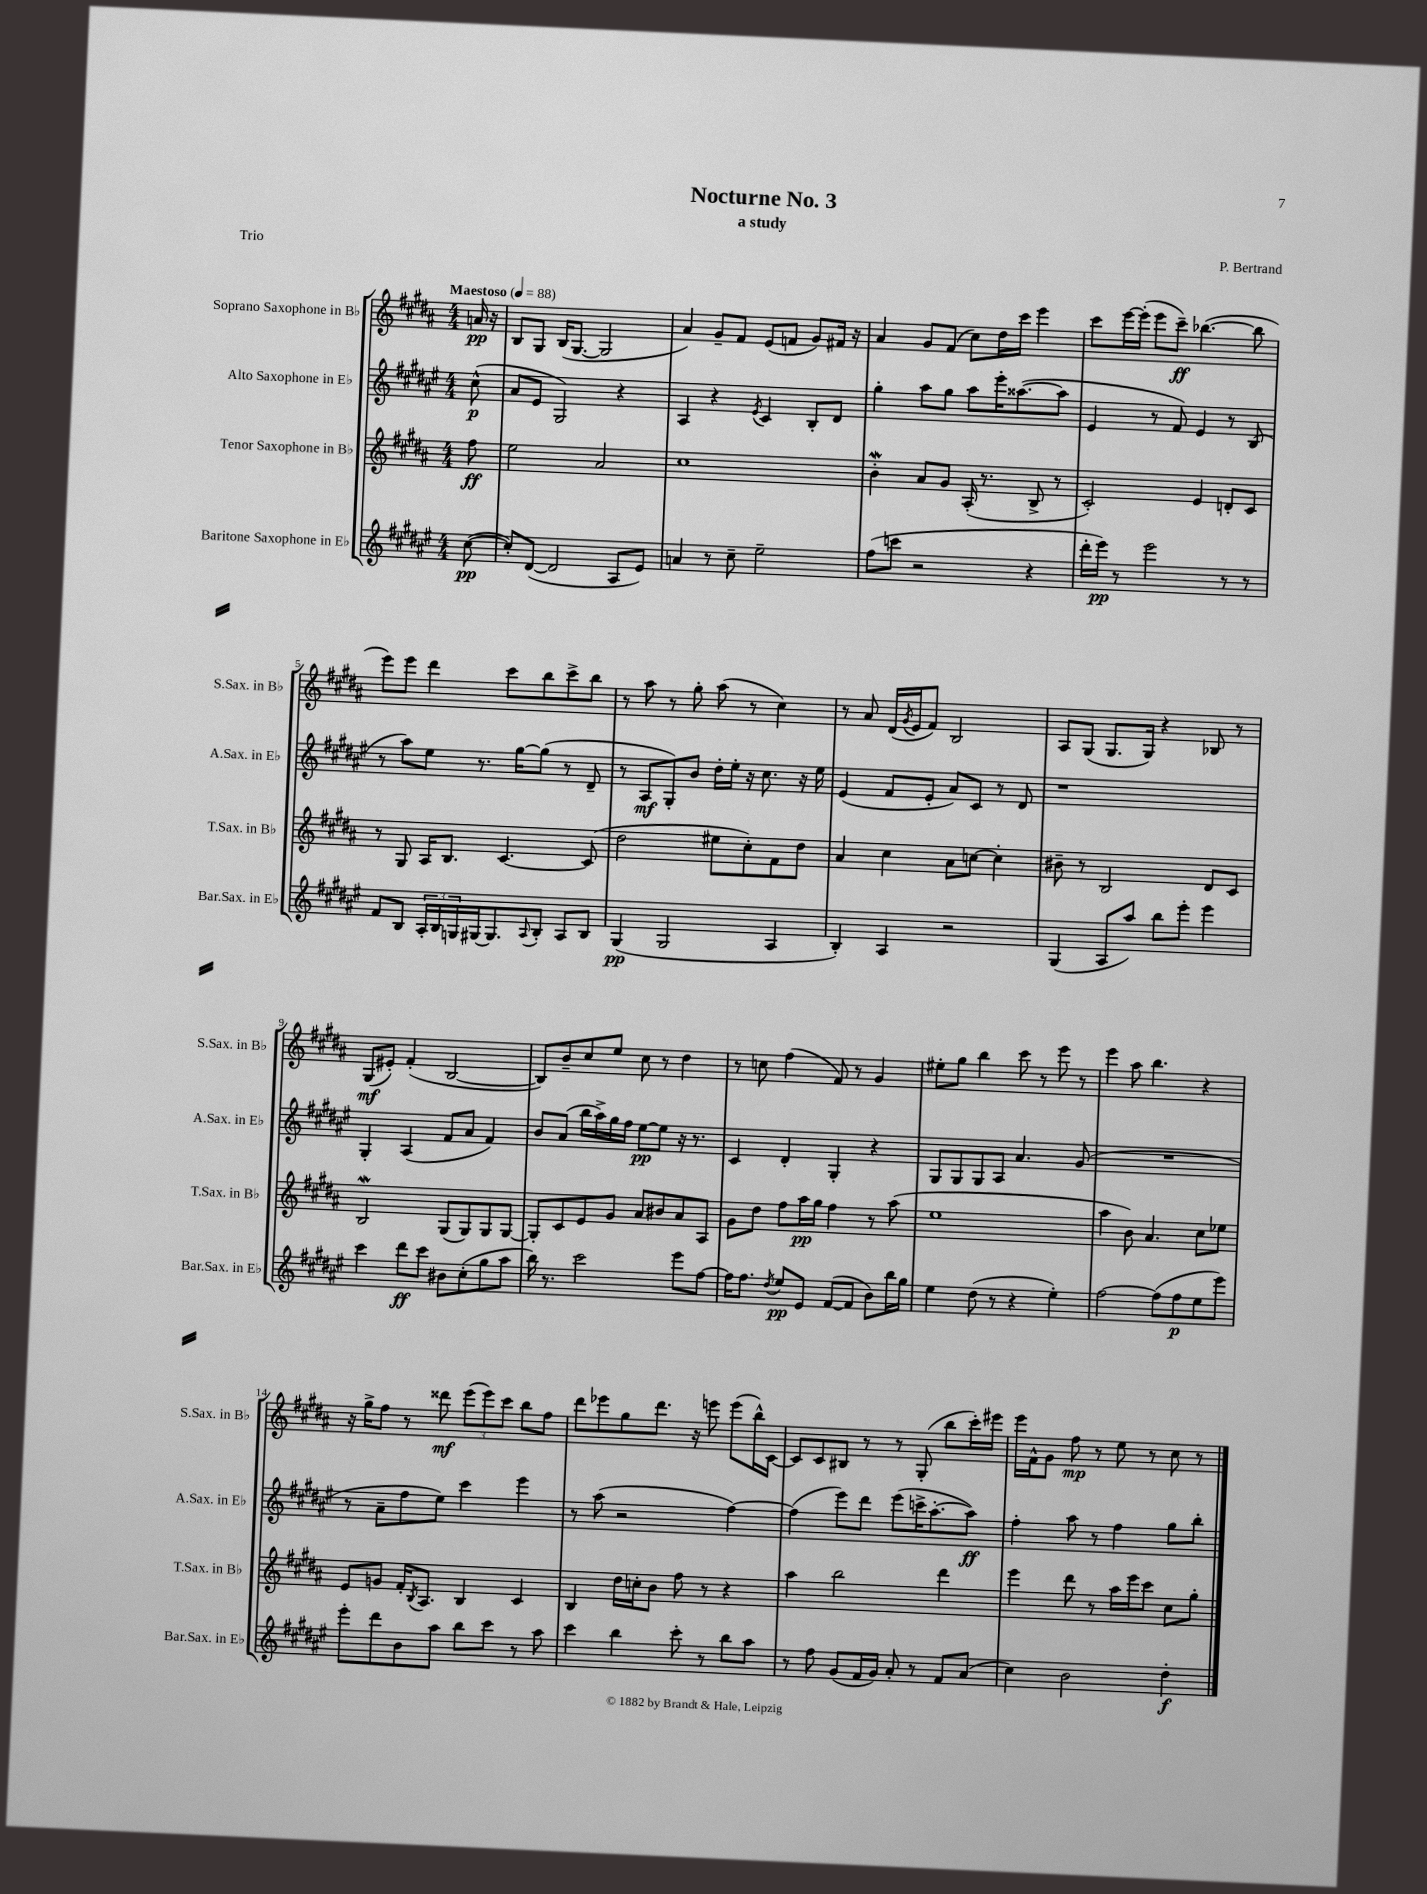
\header { title = "Nocturne No. 3" composer = "P. Bertrand" subtitle = "a study" piece = "Trio" }
<<
\new StaffGroup <<
\new Staff = "s0" \with { instrumentName = "Soprano Saxophone in Bb" shortInstrumentName = "S.Sax. in Bb" } {
    \clef treble \key b \major \numericTimeSignature \time 4/4 \partial 8 \tempo "Maestoso" 4 = 88
    a'16\pp r16 |
    b8 gis8 b16( gis8.~ gis2 |
    ais'4) gis'8-- fis'8 e'8( f'8 gis'8) fis'16 r16 |
    ais'4 gis'8 fis'8( cis''8) dis''16 cis'''16 e'''4 |
    cis'''8 e'''16~ e'''16-.( e'''8 cis'''8--\ff) bes''4.~( bes''8 |
    e'''8) e'''8 dis'''4 cis'''8 b''8 cis'''8-> b''8 |
    r8 ais''8 r8 gis''8-. ais''8( r8 cis''4) |
    r8 ais'8 dis'16( \acciaccatura { gis'8 } e'16 fis'8) b2 |
    ais8 gis8( gis8. gis16) r4 bes8 r8 |
    gis8\mf( eis'8-.) fis'4-.( b2~ |
    b8) b'8-- cis''8 e''8 cis''8 r8 dis''4 |
    r8 c''8 fis''4( fis'8) r8 gis'4 |
    eis''8-. gis''8 b''4 cis'''8 r8 e'''8 r8 |
    e'''4 ais''8 b''4. r4 |
    r16 gis''16-> fis''8 r8 disis'''8\mf \tuplet 3/2 { e'''8( e'''8) cis'''8 } b''8 fis''8 |
    dis'''8 ees'''8 gis''8 dis'''8. r16 e'''8 e'''8( b''16-^) cis'16~ |
    cis'8 cis'8 bis8 r8 r8 gis8-.( b''8 cis'''16-.) eis'''16 |
    e'''16 fis'16-^ gis'8 fis''8\mp r8 e''8 r8 cis''8 r8 \bar "|." |
}
\new Staff = "s1" \with { instrumentName = "Alto Saxophone in Eb" shortInstrumentName = "A.Sax. in Eb" } {
    \clef treble \key fis \major \numericTimeSignature \time 4/4 \partial 8
    cis''8-^\p( |
    ais'8 eis'8 gis2) r4 |
    ais4 r4 \acciaccatura { eis'8 } cis'4 b8-. dis'8 |
    gis''4-. ais''8 gis''8 ais''8 eis'''16-. aisis''8.~( aisis''8 |
    eis'4 r8 fis'8) eis'4 r8 b8( |
    r8 ais''8) eis''8 r8. gis''16~ gis''8( r8 dis'8-- |
    r8 ais8\mf gis8-.) b'8 dis''16-. eis''16-. r16 cis''8. r16 eis''16 |
    eis'4( fis'8 eis'8-. ais'8) cis'8 r8 dis'8 |
    r1 |
    gis4-. ais4( fis'8 ais'8 fis'4) |
    b'8 ais'8( b''16 ais''16->) gis''16 fis''16 eis''8~\pp eis''8 r16 r8. |
    cis'4 dis'4-. gis4-. r4 |
    gis8 gis8 gis8 ais8 ais'4. gis'8( |
    R1 |
    r8 ais'8-- fis''8 eis''8) cis'''4 eis'''4 |
    r8 ais''8( r2 fis''4~) |
    fis''4( eis'''8) dis'''8 eis'''8( c'''16-> ais''8.~-. ais''8\ff) |
    fis''4-. ais''8 r8 fis''4 gis''8 b''8-. \bar "|." |
}
\new Staff = "s2" \with { instrumentName = "Tenor Saxophone in Bb" shortInstrumentName = "T.Sax. in Bb" } {
    \clef treble \key b \major \numericTimeSignature \time 4/4 \partial 8
    fis''8\ff |
    e''2 ais'2 |
    cis''1 |
    b'4-.\mordent ais'8 gis'8 ais16-.( r8. b8-> r8 |
    cis'2-.) e'4 d'8-. cis'8 |
    r8 gis8 ais16 b8. cis'4.~ cis'8( |
    dis''2 eis''8 cis''8-.) fis'8 dis''8 |
    ais'4 cis''4 ais'8 c''8~ c''4-. |
    bis'8-- r8 b2 dis'8 cis'8 |
    b2\mordent gis8( gis8) gis8 gis8~ |
    gis8-. cis'8 e'8 gis'8 ais'8 bis'8 ais'8 ais8 |
    gis'8 dis''8 fis''8 ais''16\pp gis''16 fis''4 r8 ais''8( |
    e''1 |
    ais''4 b'8) ais'4. cis''8 ees''8 |
    e'8 g'8 fis'16-. \acciaccatura { b8 } ais8. b4 cis'4 |
    b4 dis''16 c''16-. b'8 fis''8 r8 r4 |
    ais''4 b''2 dis'''4 |
    e'''4 dis'''8 r8 ais''16 e'''16 cis'''8 cis''8 gis''8-. \bar "|." |
}
\new Staff = "s3" \with { instrumentName = "Baritone Saxophone in Eb" shortInstrumentName = "Bar.Sax. in Eb" } {
    \clef treble \key fis \major \numericTimeSignature \time 4/4 \partial 8
    cis''8~\pp( |
    cis''8-.) dis'8~( dis'2 ais8 eis'8) |
    a'4 r8 cis''8-- eis''2-- |
    fis''8( c'''8 r2 r4 |
    dis'''16-. eis'''16\pp) r8 eis'''2 r8 r8 |
    fis'8 b8 \tuplet 3/2 { ais16-. b16 g16 } gis16~ gis8. \appoggiatura { ais8 } b8-. ais8 b8 |
    gis4\pp( gis2 ais4 |
    b4-.) ais4 r2 |
    gis4( ais8 ais''8) b''8 eis'''8-. eis'''4 |
    cis'''4 dis'''8\ff cis'''8 bis'8 cis''8-.( gis''8 ais''8 |
    b''16) r8. cis'''2 eis'''8 fis''8~ |
    fis''16 fis''8. \acciaccatura { dis''8 } eis''8\pp eis'8 fis'8~( fis'8 b'8) b''16 gis''16 |
    eis''4 dis''8( r8 r4 eis''4-.) |
    fis''2~ fis''8( fis''8\p eis''8 eis'''8) |
    eis'''8-. dis'''8 b'8 ais''8 b''8 cis'''8 r8 ais''8 |
    cis'''4 b''4 cis'''8-. r8 b''8 ais''8 |
    r8 fis''8 gis'8( fis'16 gis'16) ais'8-. r8 fis'8 ais'8( |
    cis''4) b'2 dis''4-.\f \bar "|." |
}
>>
>>
